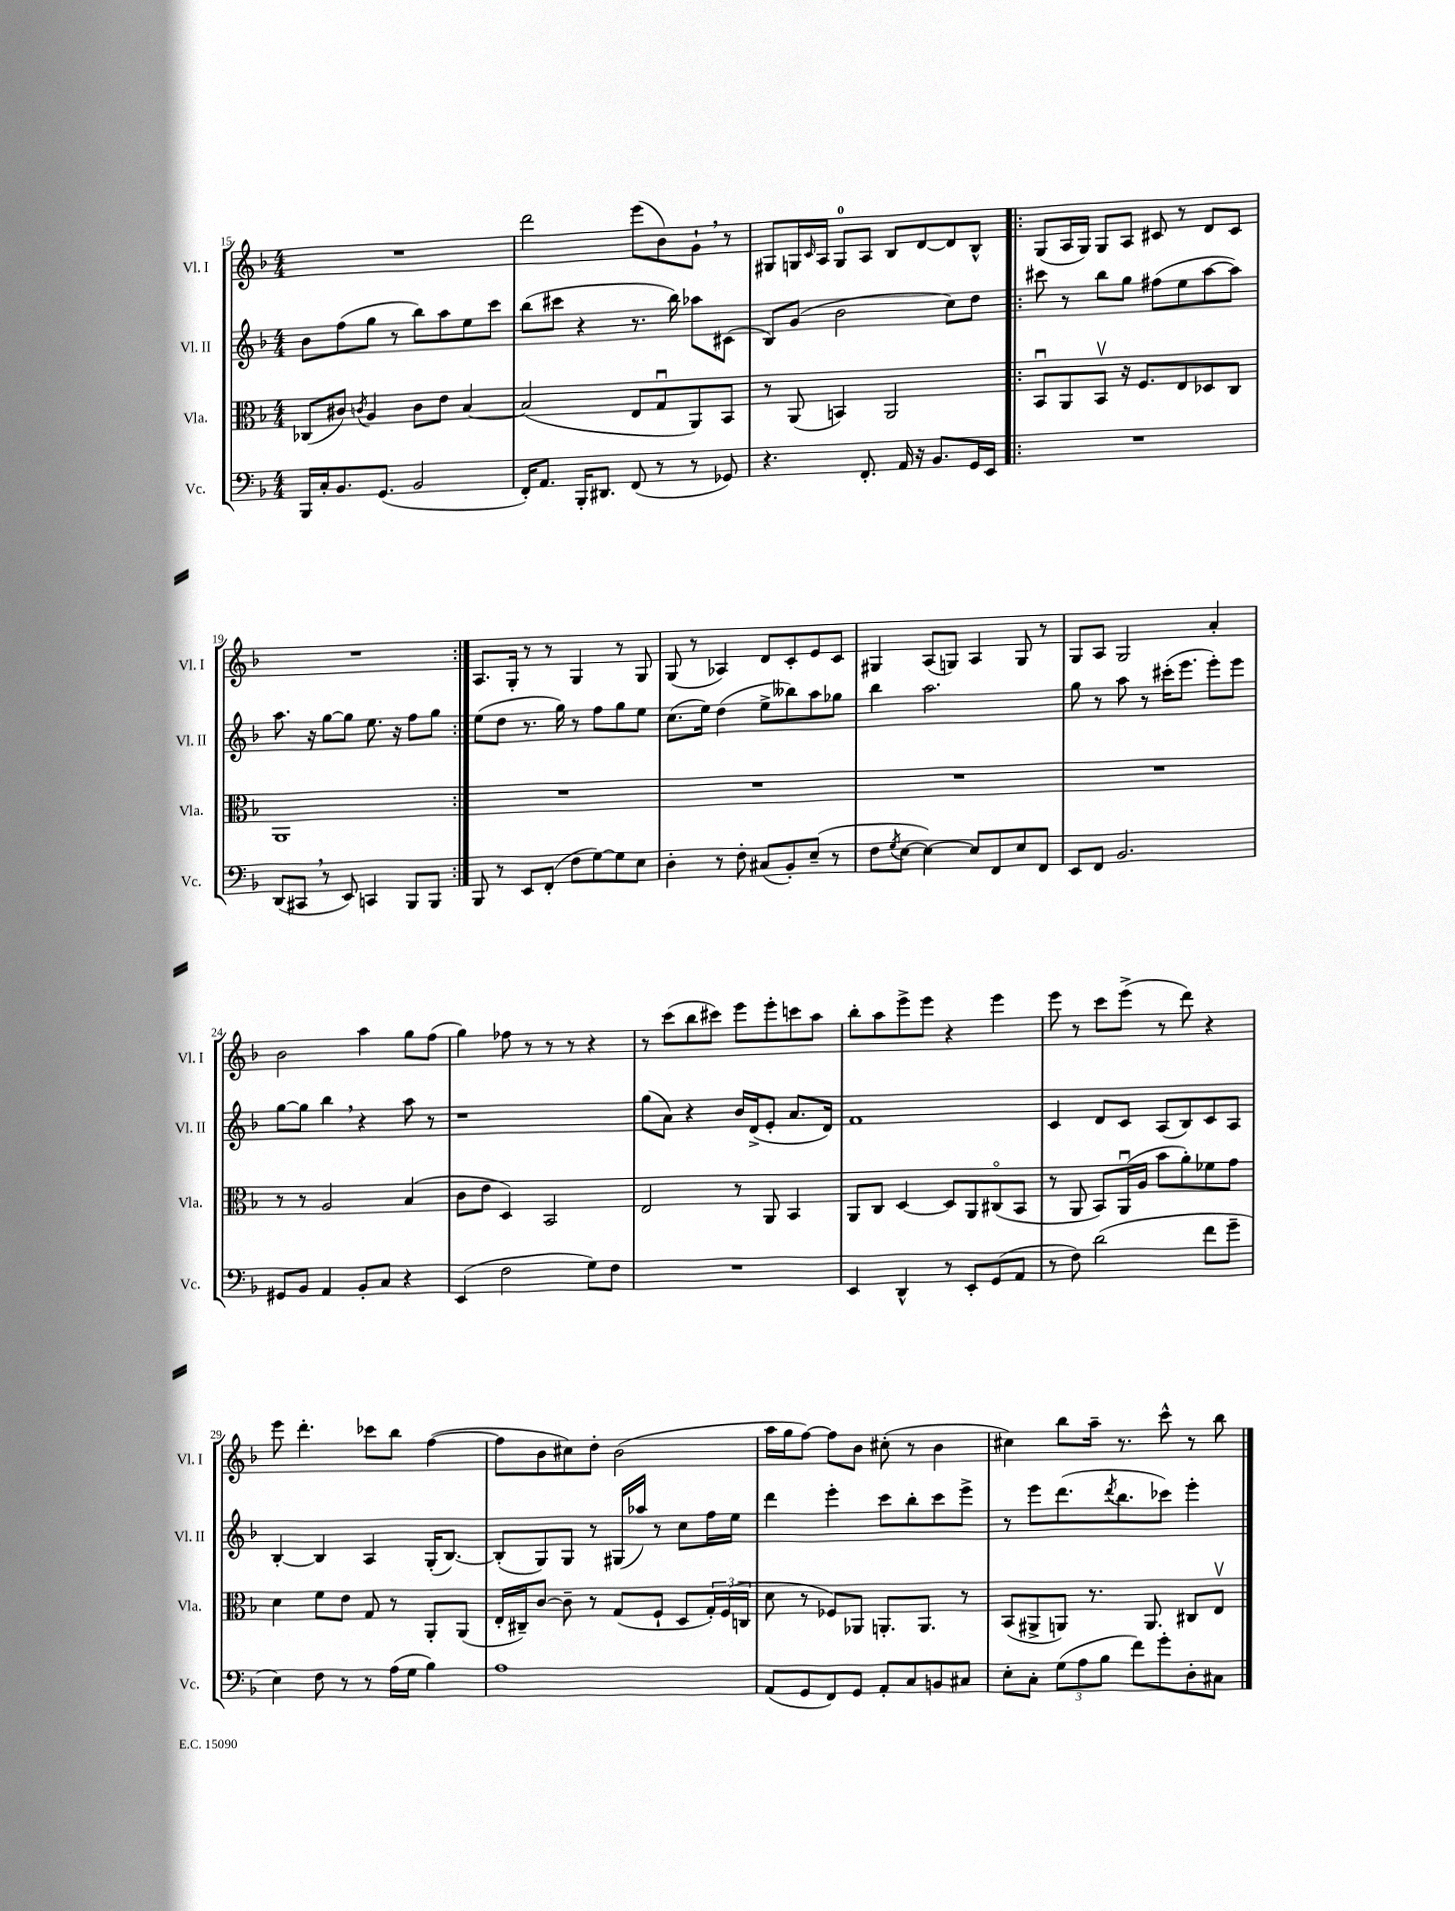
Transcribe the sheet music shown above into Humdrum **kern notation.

**kern	**kern	**kern	**kern
*staff4	*staff3	*staff2	*staff1
*clefF4	*clefC3	*clefG2	*clefG2
*k[b-]	*k[b-]	*k[b-]	*k[b-]
*M4/4	*M4/4	*M4/4	*M4/4
16BBB-	(8C-	8b-	1r
16C'	.	.	.
8.BB-	8c#)	(8ff	.
.	8qc	.	.
.	4A	8gg	.
(8.GG	.	.	.
.	.	8r	.
2BB-	8c	8bb-)	.
.	8e	8aa	.
.	[4B-	8ee	.
.	.	8ccc	.
=	=	=	=
16FF')	(2B-]	(8bb-	2ddd
8.AA	.	.	.
.	.	8ccc#	.
16BBB-'	.	4r	.
8.DD#	.	.	.
(8FF	8E	8.r	(8eee
8r	8Gu	.	8b-)
.	.	16bb-)	.
8r	8AA)	8aa-	8g`
8GG-)	8BB-	(8c#	8r
=	=	=	=
4.r	8r	8B-)	8G#
.	(8AA	(8g	16G
.	.	.	16qqc
.	.	.	16A
.	4BB)	2b-	8G
8.FF'	.	.	8A
.	2AA	.	8B-
16AA	.	.	.
16r	.	.	[8d
8.BB-	.	.	.
.	.	8cc)	8d]
16GG	.	8dd	8B-^^
16EE	.	.	.
=!|:	=!|:	=!|:	=!|:
1r	8BB-u	8ccc#	(8G
.	8AA	8r	16A
.	.	.	16G)
.	8BB-v	8bb-	8G
.	16r	8gg	8A
.	8.F	.	.
.	.	(8ff#	8c#
.	8E	8ee	8r
.	8D-	[8aa	8d
.	8C	8aa])	8c#
=	=	=	=
(8DD	1AA	8.aa	1r
8CC#	.	.	.
.	.	16r	.
8r	.	[8gg	.
8EE)	.	8gg]	.
4CC	.	8.ee	.
.	.	16r	.
8BBB-	.	8ff	.
8BBB-	.	8gg	.
=:|!	=:|!	=:|!	=:|!
8BBB-	1r	(8ee	8.A
8r	.	8dd	.
.	.	.	16G'
8EE	.	8.r	8r
(8FF'	.	.	8r
.	.	16gg)	.
8F	.	8r	4G
[8G)	.	8ff	.
8G]	.	8gg	8r
8E	.	8ee	8G
=	=	=	=
4D'	1r	(8.cc	(8G
.	.	.	8r
.	.	16ee)	.
8r	.	(4dd	4A-)
8F'	.	.	.
(8C#	.	8ee^	8d
8BB-')	.	8bb--)	8c'
(8E~	.	8aa	8e
8r	.	8gg-	8c
=	=	=	=
8F	1r	4bb-	4G#
8qG	.	.	.
[8E	.	.	.
4E_)	.	2.aa	(8A
.	.	.	8G)
8E]	.	.	4A
8FF	.	.	.
8E	.	.	8G
8FF	.	.	8r
=	=	=	=
8EE	1r	8gg	8G
8FF	.	8r	8A
2.BB-	.	8aa	2G
.	.	8r	.
.	.	(16ccc#'	.
.	.	8.eee	.
.	.	8eee')	4a'
.	.	8eee	.
=	=	=	=
8GG#	8r	[8gg	2b-
8BB-	8r	8gg]	.
4AA	2A	4bb-	.
8BB-'	.	4r	4aa
8C	.	.	.
4r	(4B-	8aa	8gg
.	.	8r	(8ff
=	=	=	=
(4EE	8c	1r	4gg)
.	8e	.	.
2F	4D)	.	8ff-
.	.	.	8r
.	2BB-	.	8r
.	.	.	8r
8G)	.	.	4r
8F	.	.	.
=	=	=	=
1r	2E	(8gg	8r
.	.	8a)	(8ccc
.	.	4r	8bb-
.	.	.	8ccc#)
.	8r	16b-	8eee
.	.	(16d^	.
.	8AA	8e'	8eee'
.	4BB-	8.a	8ccc
.	.	.	8aa
.	.	16d)	.
=	=	=	=
4EE	8AA	1f	8bb-'
.	8C	.	8aa
4DD^^	[4D	.	8eee^
.	.	.	8eee
8r	8D]	.	4r
8EE'	8AA	.	.
(8GG	(8C#o	.	4eee
8AA	8BB-	.	.
=	=	=	=
8r	8r	4c	8eee
8F)	8AA	.	8r
(2d	8BB-)	8d	8ccc
.	(16AAu	8c	(8eee^
.	16A	.	.
.	8b-	(8A	8r
.	8a')	8B-)	8ddd)
8f	8f-	8c	4r
8g~	8g	8A	.
=	=	=	=
4E)	4d	[4B-'	8eee
.	.	.	4.ddd'
8F	8f	4B-]	.
8r	8e	.	.
8r	8G	4A	8ccc-
(16A	8r	.	8bb-
16G	.	.	.
4B-)	8AA'	(16G'	([4ff
.	.	[8.B-)	.
.	(8AA	.	.
=	=	=	=
1A	16E'	(8B-']	8ff]
.	16C#~)	.	.
.	[8c	8G)	8b-
.	8c~]	8G	8cc#)
.	8r	8r	8dd'
.	(8G	(16G#	(2b-
.	.	16aa-)	.
.	8F`	8r	.
.	8D	8cc	.
.	24G')	16ff	.
.	(24F	.	.
.	.	16ee	.
.	24C	.	.
=	=	=	=
(8AA	8d	4ddd	16aa
.	.	.	16gg
8GG	8r	.	[8ff)
8FF)	8F-)	4eee'	8ff]
8GG	8AA-	.	8b-
8AA'	8.AA'	8ccc	(8cc#'
8C	.	8bb-'	8r
.	8.AA	.	.
8BB	.	8ccc	4b-
8C#	8r	8eee^	.
=	=	=	=
8E'	(8BB-	8r	4cc#)
8C'	8AA#^	8eee	.
(12G	8AA)	(8.ddd	8bb-
12A	.	.	.
.	8.r	.	16aa~
12B-	.	.	.
.	.	8qddd	.
.	.	8.bb-	8.r
8f)	.	.	.
.	8.AA	.	.
8g'	.	8ccc-)	8ccc^^
8D'	8C#	4eee'	8r
8C#	8Ev	.	8bb-
==	==	==	==
*-	*-	*-	*-
